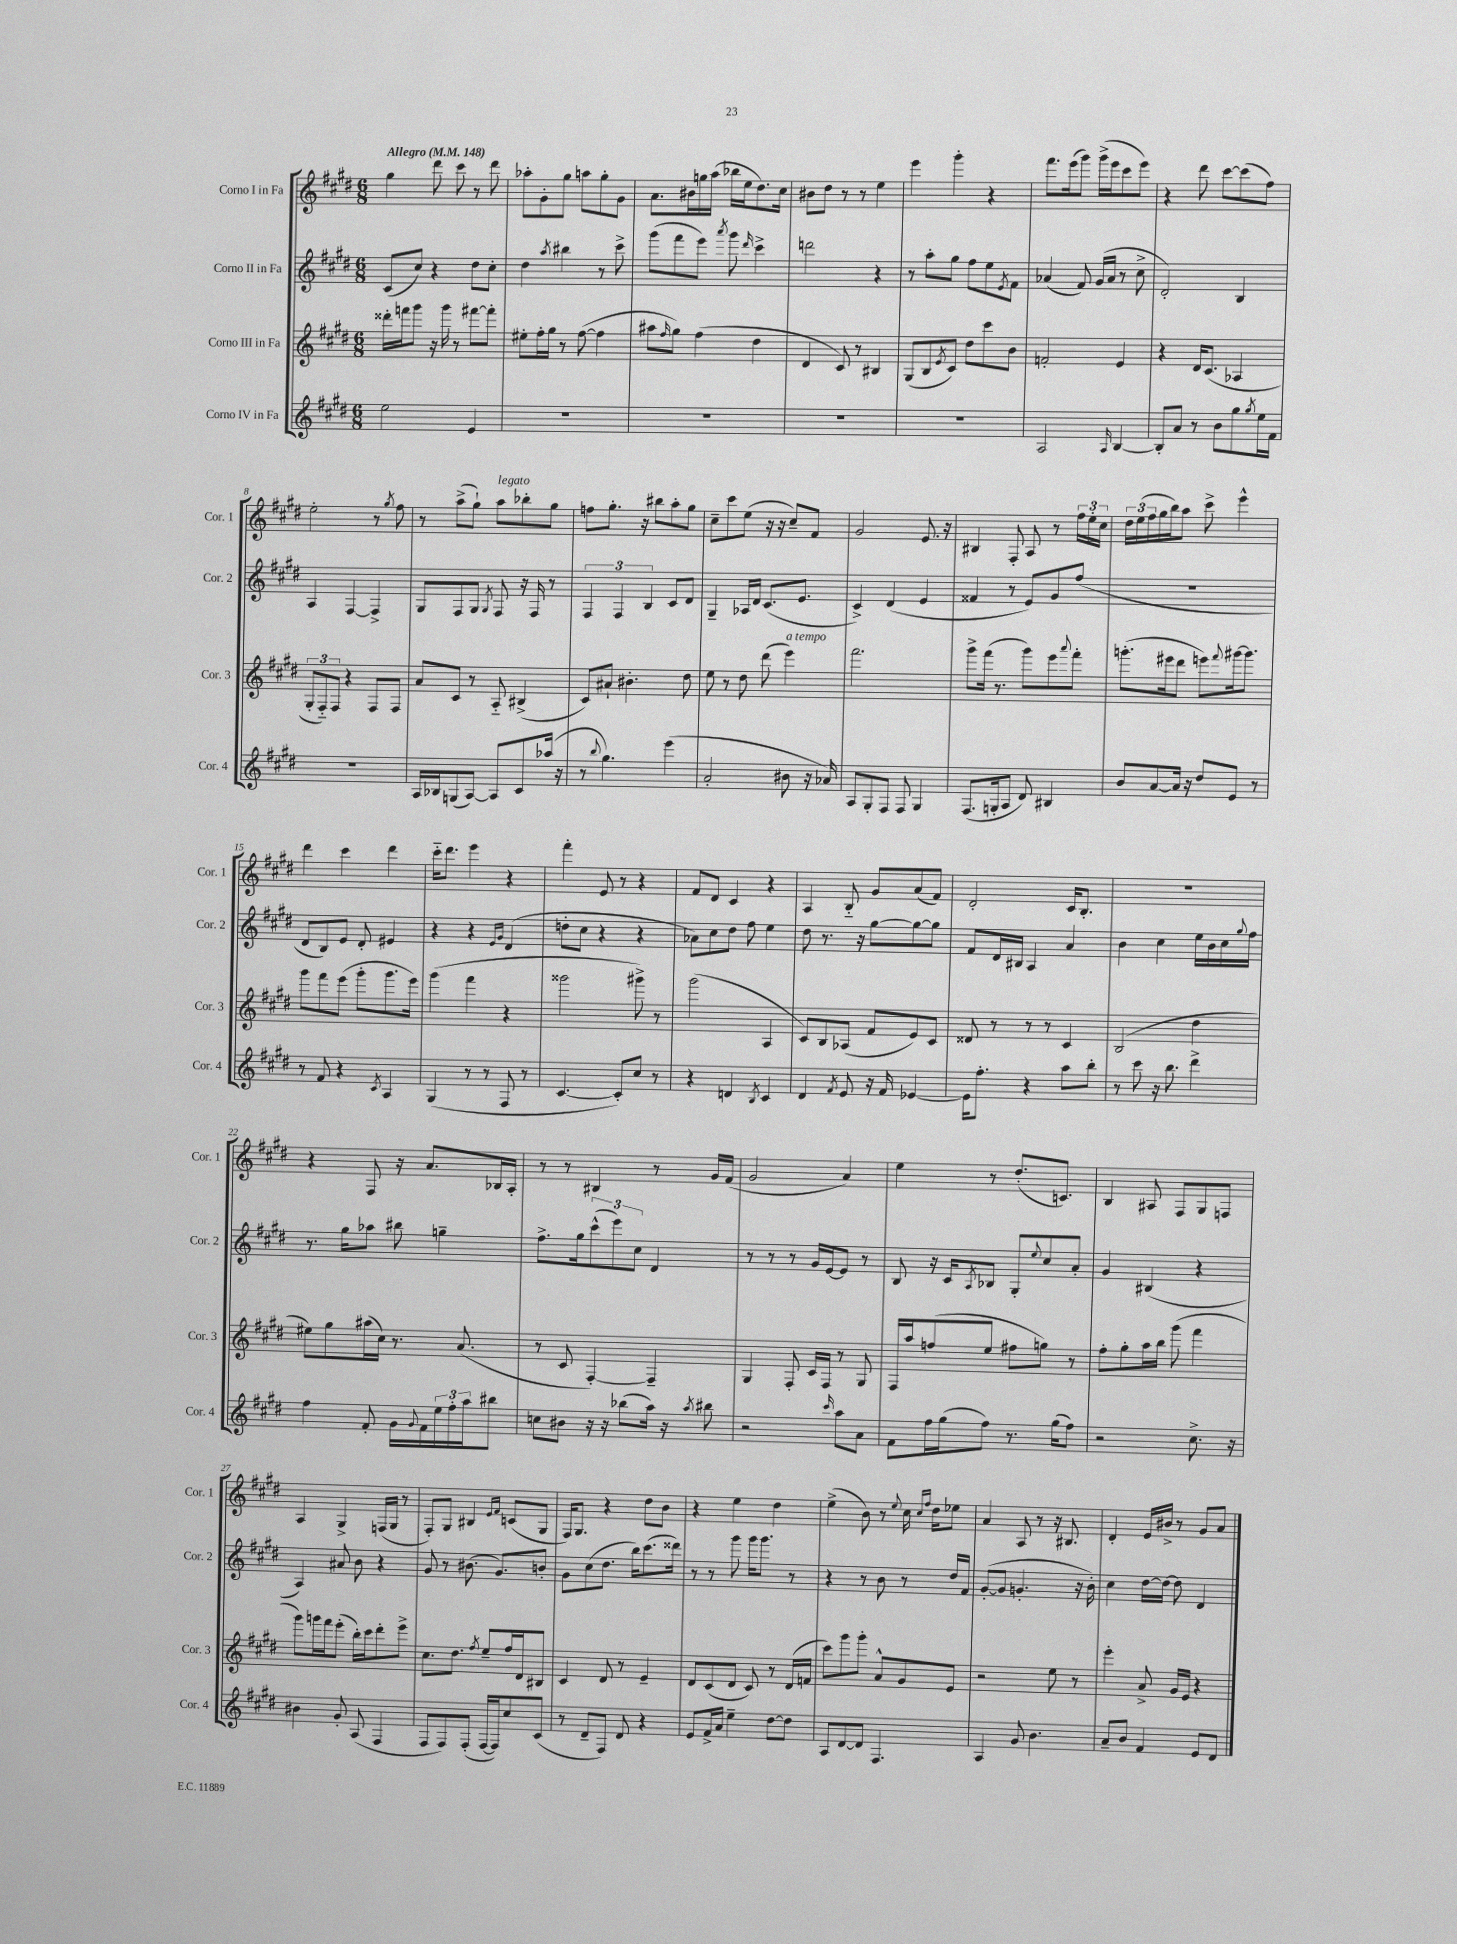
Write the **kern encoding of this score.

**kern	**kern	**kern	**kern
*part4	*part3	*part2	*part1
*staff4	*staff3	*staff2	*staff1
*I"Corno IV in Fa	*I"Corno III in Fa	*I"Corno II in Fa	*I"Corno I in Fa
*I'Cor. 4	*I'Cor. 3	*I'Cor. 2	*I'Cor. 1
*clefG2	*clefG2	*clefG2	*clefG2
*k[f#c#g#d#]	*k[f#c#g#d#]	*k[f#c#g#d#]	*k[f#c#g#d#]
*M6/8	*M6/8	*M6/8	*M6/8
*MM148	*MM148	*MM148	*MM148
=1	=1	=1	=1
!	!	!	!LO:TX:a:B:t=Allegro
2ee\	16ddd##X'\LL	(8c#/L	4gg#\
.	16fffn\J	.	.
.	8ggg#\J	8cc#/J)	.
.	16r	4r	8ddd#\
.	16ggg#\	.	.
.	8r	.	8ccc#\
4e/	[8fff#X\L	8dd#\L	8r
.	8fff#'\J]	8cc#'\J	8ddd#\
=2	=2	=2	=2
2.r	8ee#X'\L	4dd#\	8aa-X'\L
.	16ff#'\L	.	8g#'\
.	16gg#\JJ	.	.
.	.	8qaa/	.
.	8r	4bb#X\	8gg#\J
.	([8ff#\	.	8aan\L
.	4ff#\]	8r	8gg#'\
.	.	8ccc#^\	8g#\J
=3	=3	=3	=3
2.r	8aa#X\L	(8ggg#\L	8.a\L
.	16qqff#/	.	.
.	8gg#\J)	8fff#\	.
.	.	.	16b#X\L
.	(4ff#\	8eee\J)	16ggn\
.	.	.	(16aa\JJ
.	.	8qaaa/	.
.	.	8ggg#\	16bb-X\LL
.	.	.	16ee\J
.	.	16qqddd#/	.
.	4dd#\	4ccc#^\	8.dd#\)
.	.	.	16cc#\Jk
=4	=4	=4	=4
2.r	4d#/	2dddn\	8b#X\L
.	.	.	8dd#\J
.	8c#/)	.	8r
.	8r	.	8r
.	4B#X/	4r	4ee\
=5	=5	=5	=5
2.r	(8G#/L	8r	4eee\
.	8B/	8aa'\L	.
.	8qe/	.	.
.	8c#/J)	8gg#\J	4ggg#'\
.	8dd#\L	8ff#\L	.
.	8ccc#\	8ee\	4r
.	.	8qe/	.
.	8b\J	8f#\J	.
=6	=6	=6	=6
2A/	2fn'/	(4a-X/	8.fff#\L
.	.	.	(16eee\k
.	.	8f#/)	8ggg#\J)
.	.	(16g#/LL	(16ggg#^\LL
.	.	16a-/JJ	16eee\J
16qqA/	.	.	.
[4B/	4e/	8r	8ccc#\
.	.	8cc#^\	8eee\J)
=7	=7	=7	=7
8B'/L]	4r	2d#'/)	4r
8a/J	.	.	.
8r	16d#/KL	.	8ddd#\
.	(8.c#/J	.	.
8b\L	.	.	[8ccc#\L
8gg#\	4A-X/	4B/	(8ccc#\]
8qgg#/	.	.	.
16ee\L	.	.	8ff#\J)
16f#\JJ	.	.	.
!!LO:LB:g=z
=8	=8	=8	=8
2.r	12G#'/L	4A/	2ee'\
.	12F#/)	.	.
.	12F#/J	.	.
.	4r	[4F#/	.
.	8F#/L	4F#^/]	8r
.	.	.	8qgg#/
.	8F#/J	.	8ff#\
=9	=9	=9	=9
16A/LL	8a/L	8G#/L	8r
16B-X/J	.	.	.
(8Gn/	8c#/J	8F#/	(8aa^\L
[8A/J)	8r	8G#/J	8gg#`\J)
.	.	8qG#/	.
!	!	!	!LO:TX:a:i:t=legato
8A/L]	8A/	8F#/	8aa\L
8c#/	(4B#X^/	16r	8bb-X'\
.	.	16F#/	.
(16aa-X/Jk	.	8r	8gg#\J
16r	.	.	.
=10	=10	=10	=10
8r	8c#/L)	6F#/	8ffn\L
8qqbb/	.	.	.
4.gg#\)	8a#X`/J	.	8.gg#'\J
.	.	6F#/	.
.	4.b#X'\	.	.
.	.	.	16r
.	.	6B/	.
.	.	.	8bb#X\L
(4eee\	.	8c#/L	8aa'\
.	8dd#\	8d#/J	8gg#\J
=11	=11	=11	=11
2a'/	8ee\	4G#~/	8cc#~\L
.	8r	.	8ccc#\
.	8dd#\	16A-X/LL	(8ee\J
.	.	16d#/JJ	.
.	(8ddd#\	(8.c#/L	16r
.	.	.	16r
!	!LO:TX:a:i:t=a tempo	!	!
8b#X\	4eee\)	.	8cc#~/L)
.	.	8.e/J	.
16r	.	.	8f#/J
16a-X/)	.	.	.
=12	=12	=12	=12
8A/L	2.fff#\	4c#^/)	2g#/
8G#'/	.	.	.
8F#/J	.	(4d#/	.
8F#/	.	.	.
4G#/	.	4e/	8.e/
.	.	.	16r
=13	=13	=13	=13
(8.F#/L	8ggg#^\L	4f##X/	4B#X/
.	(16fff#\Jk	.	.
16Gn'/k	8.r	.	.
8A/J	.	8r	8F#'/
8d#/)	8ggg#\L)	8e/L)	8A/
4B#X/	8eee\	8g#/	8r
.	8qqaaa/	.	.
.	8fff#'\J	(8ff#/J	24ff#\LL
.	.	.	24ee'\
.	.	.	24cc#\JJ
=14	=14	=14	=14
8b/L	(8.gggn'\L	2.r	24dd#\LL
.	.	.	(24ee\
.	.	.	24ff#\
[8a/	.	.	16gg#\
.	16eee#X\k	.	16bb\J)
16a/Jk]	8ddd#\J	.	8aa\J
16r	.	.	.
8dd#/L	8eeen\L)	.	8ccc#^\
.	8qqfff#/	.	.
8e/J	[16ggg#X\k	.	4eee^^\
.	8.ggg#\J]	.	.
8r	.	.	.
!!LO:LB:g=z
=15	=15	=15	=15
8r	8ggg#\L	8d#/L	4ddd#\
8f#/	8fff#\	8B/)	.
4r	(8eee\J	8e/J	4ccc#\
.	8ggg#'\L	8d#'/	.
8qc#/	.	.	.
4A/	8.ggg#\	4e#X/	4ddd#\
.	16eee\Jk)	.	.
=16	=16	=16	=16
(4G#/	(4ggg#\	4r	16ccc#\KL
.	.	.	8.ddd#\J
8r	4fff#\	4r	4eee\
8r	.	.	.
.	.	16qqe/LL	.
.	.	16qqg#/JJ	.
8F#/	4r	(4d#/	4r
8r	.	.	.
=17	=17	=17	=17
[4.c#/	2ggg##X\	8ddn'\L	4fff#'\
.	.	8cc#\J	.
.	.	4r	8e/
8c#'/L])	.	.	8r
8cc#/J	8ggg#X^\)	4r	4r
8r	8r	.	.
=18	=18	=18	=18
4r	(2ggg#\	8a-X\L)	8f#/L
.	.	8cc#\	8d#/J
4dn/	.	8dd#\J	4c#/
.	.	8ff#\	.
8qB/	.	.	.
4c#/	4A/	4ee\	4r
=19	=19	=19	=19
4d#/	8c#/L)	8dd#\	4A/
.	8B/	8.r	.
8qf#/	.	.	.
8e/	(8A-X/J	.	8B/
.	.	16r	.
16r	8f#/L	[8gg#\L	8g#/L
16f#/	.	.	.
[4e-X/	8e/)	8gg#\_	(8a/
.	8c#/J	8gg#\J]	8f#/J)
=20	=20	=20	=20
16e-\KL]	8d##X/	8f#/L	2d#'/
8.ff#'\J	.	.	.
.	8r	16d#/L	.
.	.	16B#X/JJ	.
4r	8r	4A/	.
.	8r	.	.
8aa\L	4c#/	4a/	16c#/KL
.	.	.	8.B'/J
8bb'\J	.	.	.
=21	=21	=21	=21
8r	(2B/	4b\	2.r
8ccc#\	.	.	.
16r	.	4cc#\	.
8.bb\	.	.	.
4ddd#^\	4dd#\	16ee\LL	.
.	.	16b\	.
.	.	16cc#\	.
.	.	8qqgg#/	.
.	.	16ff#\JJ	.
!!LO:LB:g=z
=22	=22	=22	=22
4ff#\	8ee#X\L)	8.r	4r
.	8gg#\	.	.
.	.	16gg#\KL	.
8f#'/	(16aa#X\L	8aa-X\J	8F#/
.	16cc#\JJ)	.	.
16g#\LL	8.r	8bb#X\	16r
8qqg#/	.	.	.
16f#\	.	.	8.a/L
24ee\	.	4ggn~\	.
24ff#'\	.	.	.
.	(8.a/	.	.
24aa\J	.	.	.
8bb#X\J	.	.	16B-X/L
.	.	.	16A'/JJ
=23	=23	=23	=23
8ccn\L	8r	8.ff#^\L	8r
8b#X\J	8c#/	.	8r
.	.	16gg#\k	.
16r	[4F#'/)	(12ccc#^^\	4B#X/
16r	.	.	.
.	.	12eee\)	.
(8bb-X\L	.	.	.
.	.	12cc#\J	.
16aa\Jk)	4F#~/]	4d#/	8r
16r	.	.	.
8qaa/	.	.	.
8bb#X\	.	.	16g#/LL
.	.	.	(16f#/JJ
=24	=24	=24	=24
2r	4G#/	8r	2g#/
.	.	8r	.
.	8F#'/	8r	.
.	16c#/LL	16g#/LL	.
.	16F#/JJ	[16e/J	.
16qqccc#/	.	.	.
8aa\L	8r	8e/J]	4a/)
8a\J	8G#/	8r	.
=25	=25	=25	=25
8f#\L	16F#/LL	8B/	4ee\
.	16aa/J	.	.
16ff#\L	(8ffn/	16r	.
(16gg#\J	.	16c#/KL	.
.	.	8qA/	.
8ff#\J)	8ee/J	8B-X/J	8r
8.r	8ff#X\L	8G#'/L	(8.dd#'/L
.	.	8qqee/	.
.	8ggn\J)	8cc#/	.
(16gg#\KL	.	.	8.cn/J)
8ff#\J)	8r	8a'/J	.
=26	=26	=26	=26
2r	8ff#'\L	4g#/	4B/
.	8gg#'\	.	.
.	16aa\L	(4B#X/	8A#X/
.	16bb\JJ	.	.
.	(8ggg#\	.	8F#/L
8.cc#^\	4fff#\	4r	8G#/
.	.	.	8Fn/J
16r	.	.	.
!!LO:LB:g=z
=27	=27	=27	=27
4b#X\	8ggg#\L)	4A/)	4A/
.	16gggn\L	.	.
.	16fff#\J	.	.
8g#'/	(8eee'\J	8a#X/	4G#^/
(8A/	16bb'\LL)	8b\	.
.	16ccc#\J	.	.
4F#/	8ddd#'\	4r	(16Fn/LL
.	.	.	16G#/JJ
.	8eee^\J	.	8r
=28	=28	=28	=28
8F#/L	8.cc#\L	8g#/	8F#'/L)
8F#/)	.	8r	8G#/J
.	8.dd#\J	.	.
(8F#'/J	.	(8.b#X\	4B#X/
.	8qff#/	.	.
[16F#/LL	8ee~/L	.	.
16F#/J])	.	8.g#/L)	.
.	.	.	16qqe/LL
.	.	.	16qqf#/JJ
8cc#/	16ff#/L	.	(8cn/L
.	16d#/J	.	.
(8c#/J	8B#X/J	8bn'/J	8G#/J
=29	=29	=29	=29
8r	4c#/	8g#\L	16F#/KL)
.	.	.	8.G#/J
8d#~/L	.	(8cc#\	.
8F#/J)	8d#/	8.dd#\J	4r
8d#/	8r	.	.
.	.	16bb\KL)	.
4r	4e~/	(8.ccc#\	8dd#\L
.	.	.	8b\J
.	.	16ddd##X\Jk)	.
=30	=30	=30	=30
8e/L	8d#/L	8r	4r
16f#^/L	(8c#/	8r	.
16a/JJ	.	.	.
4ee~\	8d#/J	8ggg#\	4ee\
.	8c#/)	16ggg#\KL	.
.	.	8.ggg#\J	.
[8dd#\L	8r	.	4dd#\
8dd#\J]	(16d#/LL	8r	.
.	16fn/JJ	.	.
=31	=31	=31	=31
8A/L	8ccc#\L)	4r	(4ee^\
[8d#/	8ggg#\	.	.
8d#/J]	8ggg#'\J	8r	8b\)
4.F#/	8a^^/L	8b\	8r
.	.	.	8qqee/
.	8g#/	8r	16cc#\
.	.	.	16qqcc#/LL
.	.	.	16qqff#/JJ
.	.	.	16dd#\KL
.	8e/J	16dd#/LL	8ee-X\J
.	.	16f#/JJ	.
=32	=32	=32	=32
4A/	2r	([8g#'/L	4a/
.	.	8g#/J]	.
8g#/	.	4.gn'/	8A/
4.b\	.	.	8r
.	8ee\	.	16r
.	.	.	8.B#X/
.	8r	16r	.
.	.	16b'\)	.
=33	=33	=33	=33
8a~/L	4eee'\	4cc#\	4d#'/
8b/J	.	.	.
4f#/	8a^/	[16dd#\LL	16e/LL
.	.	16dd#\JJ_	16b#X^/JJ
.	16g#/LL	8dd#\]	8r
.	16e/JJ	.	.
8e/L	4r	4d#/	8g#/L
8d#/J	.	.	8a/J
==	==	==	==
*-	*-	*-	*-
